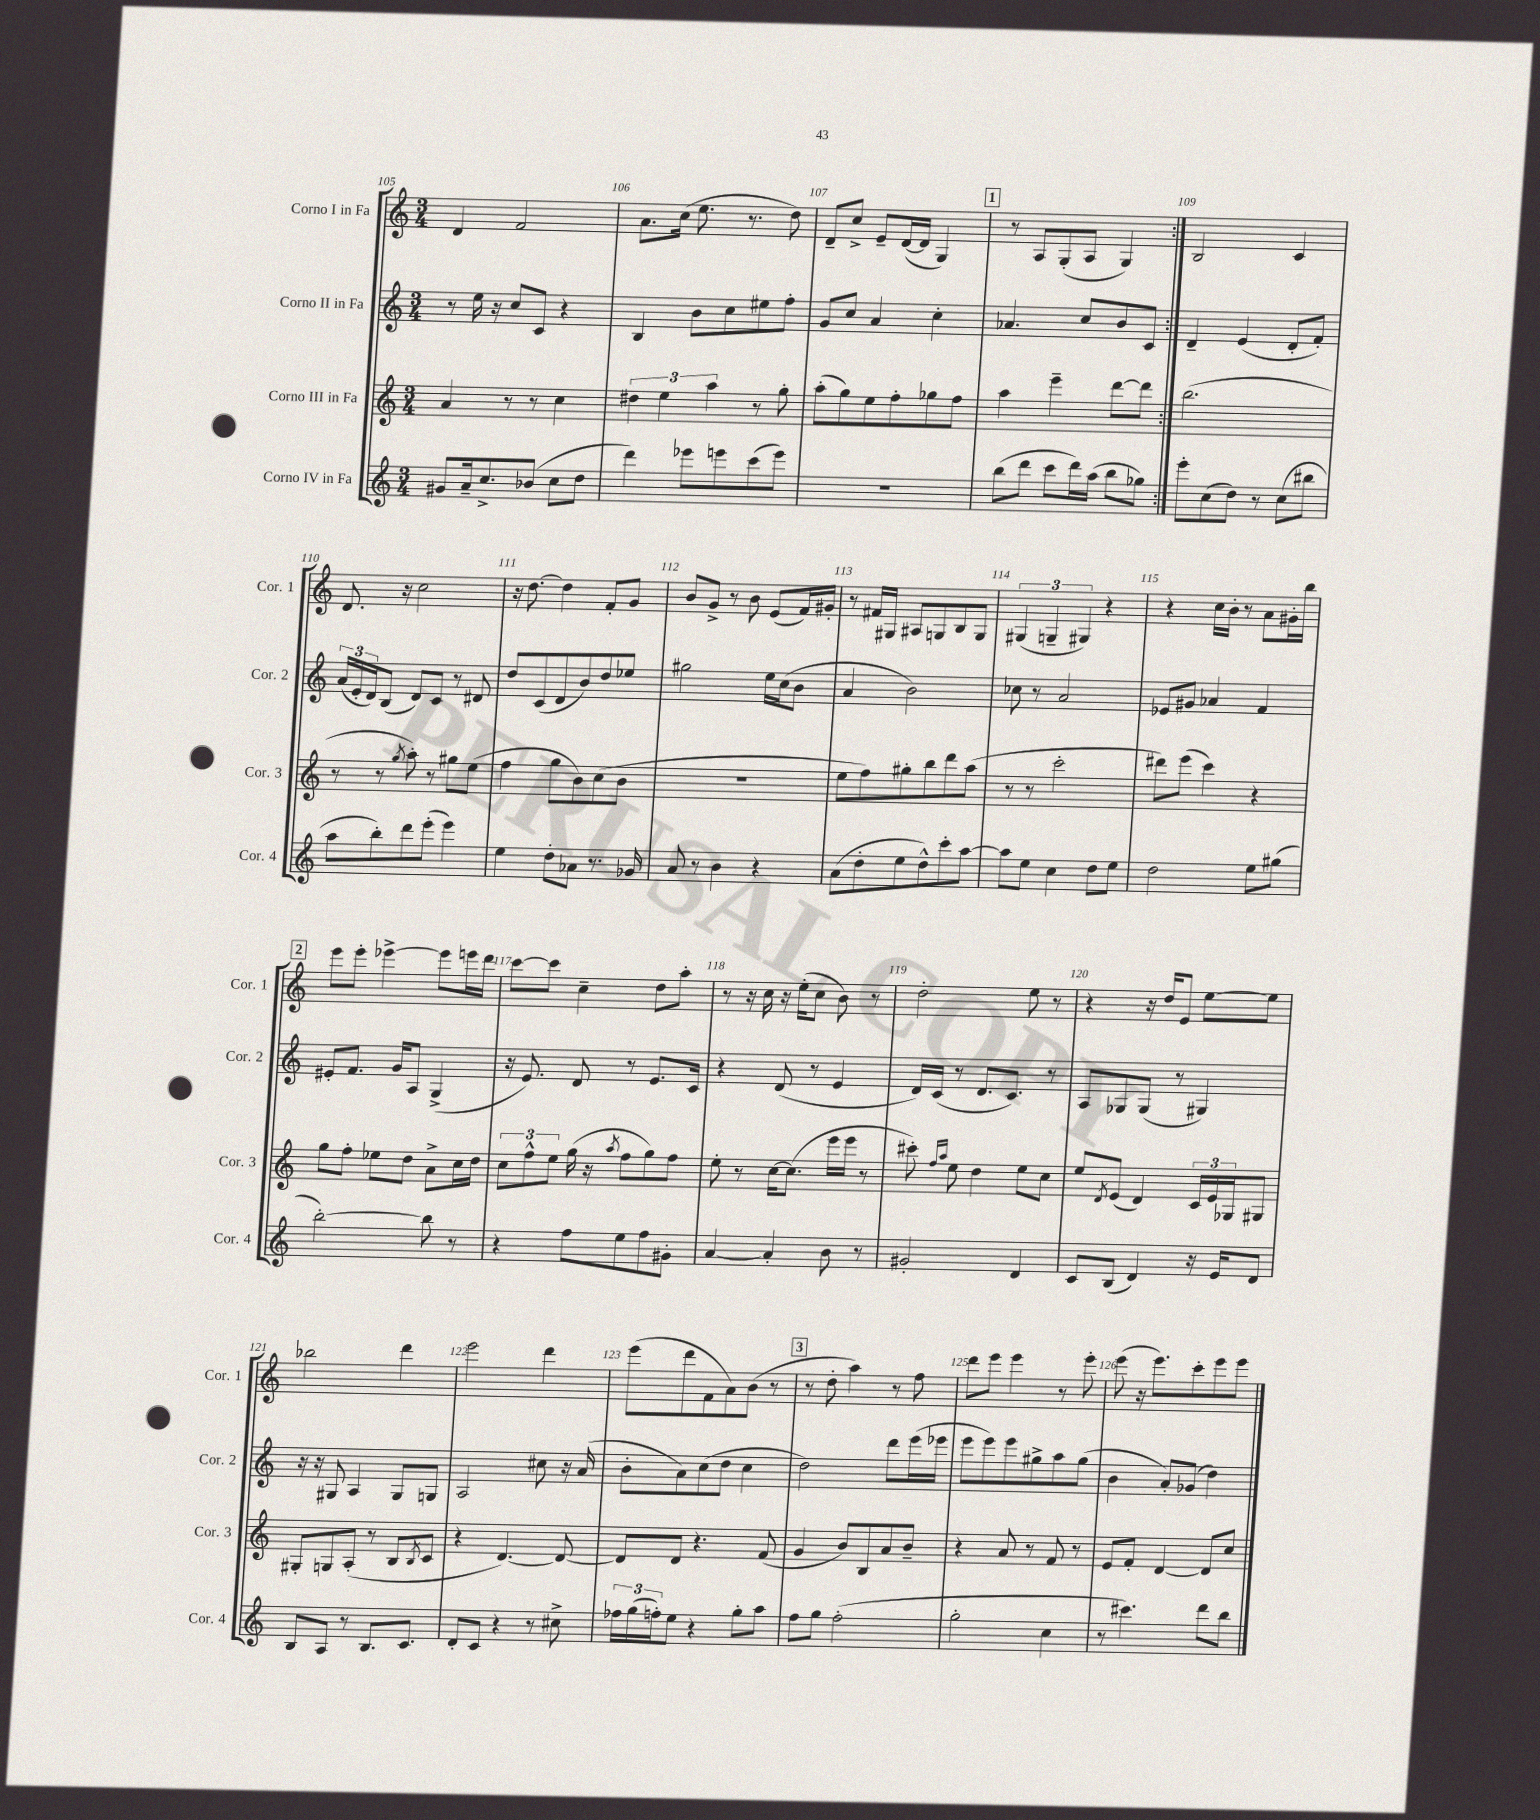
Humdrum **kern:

**kern	**kern	**kern	**kern
*staff4	*staff3	*staff2	*staff1
*clefG2	*clefG2	*clefG2	*clefG2
*k[]	*k[]	*k[]	*k[]
*M3/4	*M3/4	*M3/4	*M3/4
8g#/L	4a/	8r	4d/
16a~/k	.	16ee\	.
8.cc^/	.	16r	.
.	8r	8cc/L	2f/
(8b-/J	8r	8c/J	.
8cc\L	4cc\	4r	.
8dd\J	.	.	.
=	=	=	=
4ddd\)	6dd#\	4B/	8.a\L
.	6ee\	.	.
.	.	.	(16cc\Jk
8eee-\L	.	8b\L	8.ee\
.	6aa\	.	.
8eee\	.	8cc\	.
.	.	.	8.r
(8ccc\	8r	8ee#\	.
8eee\J)	8gg'\	8ff'\J	8dd\)
=	=	=	=
2.r	(8aa'\L	8g/L	8d~/L
.	8gg\)	8cc/J	8cc^/J
.	8ee\	4a/	8e~/L
.	8ff'\	.	([16d/L
.	.	.	16d/]JJ
.	8gg-\	4cc'\	4G/)
.	8ff\J	.	.
=	=	=	=
(8bb\L	4aa\	4.a-/	8r
8ddd\J	.	.	8A/L
8ccc\L	4eee~\	.	(8G'/
16ddd\L)	.	8cc/L	8A/J
(16aa\JJ	.	.	.
8bb\L	[8ddd\L	8b/	4G/)
8gg-\J)	8ddd\]J	8c/J	.
=:|!	=:|!	=:|!	=:|!
8eee'\L	(2.bb\	4d~/	2B/
(8cc\	.	.	.
8dd\J)	.	(4e/	.
8r	.	.	.
(8cc\L	.	8d'/L	4c/
8bb#\J	.	8f'/J)	.
=	=	=	=
8aa\L	8r	(24a/LL	8.d/
.	.	24e'/	.
.	.	24d/J)	.
8bb'\)	8r	(8B/J	.
.	.	.	16r
.	8qgg/	.	.
8ddd\	8aa'\)	8d/L)	2cc\
(8eee'\J	8r	8c/J	.
4eee\)	8gg#\L	8r	.
.	(8ee\J	8d#/	.
=	=	=	=
4ee\	4ff\	8dd/L	16r
.	.	.	[8.dd\
.	.	(8c/	.
8dd'\L	8gg\L	8d/	4dd\]
8a-\J	8b\)	8b/)	.
8.r	(8cc\	8dd/	8f'/L
.	8b\J	8ee-/J	8g/J
16g-/	.	.	.
=	=	=	=
8a/	2.r	2gg#\	8b/L
8r	.	.	8g^/J
4b\	.	.	8r
.	.	.	8b\
4r	.	16ee\LL	(8e/L
.	.	(16cc\J	.
.	.	8b\J	16f/L)
.	.	.	16g#'/JJ
=	=	=	=
(8a\L	8ee\L	4a/	8r
8dd'\	8ff\)	.	16f#/LL
.	.	.	16G#/JJ
8ee\	8gg#'\	2b\)	8A#/L
8dd^^\)	8bb\	.	8G/
8ccc'\	8ddd\	.	8B/
[8aa\J	(8aa\J	.	8G/J
=	=	=	=
8aa\]L	8r	8cc-\	(6G#/
8ee\J	8r	8r	.
.	.	.	6G~/
4cc\	2ccc'\	2a/	.
.	.	.	6G#/)
8dd\L	.	.	4r
8ee\J	.	.	.
=	=	=	=
2dd\	8ddd#\L)	8e-/L	4r
.	(8eee\J	8g#/J	.
.	4ccc\)	4a-/	16cc\LL
.	.	.	16b'\JJ
.	.	.	8r
8ee\L	4r	4f/	8a\L
(8gg#\J	.	.	16g#'\L
.	.	.	16bb\JJ
=	=	=	=
[2bb'\)	8gg\L	8e#'/L	8eee\L
.	8ff'\J	8.f/J	8eee'\J
.	8ee-\L	.	[4eee-^\
.	.	16g/LK	.
.	8dd\J	8A/J	.
8bb\]	8a^\L	(4G^/	8eee-\]L
8r	16cc\L	.	16eee\L
.	16dd\JJ	.	16ddd\JJ
=	=	=	=
4r	12cc\L	16r	[8ccc\L
.	.	8.e/)	.
.	12ff^^\	.	.
.	.	.	8ccc\]J
.	12ee\J	.	.
8ff\L	(16gg\	8d/	4cc~\
.	16r	.	.
.	8qaa/	.	.
8ee\	8ff\L	8r	.
8ff\	8gg\)	8.e/L	8dd\L
8g#'\J	8ff\J	.	8aa'\J
.	.	16c/Jk	.
=	=	=	=
[4a/	8ee'\	4r	8r
.	8r	.	16r
.	.	.	16cc\
4a'/]	[16cc\LK	(8d/	16r
.	(8.cc\]J	.	(16ee'\LK
.	.	8r	8cc\J
8b\	16eee\LL	4e/	8b\)
.	16eee\JJ	.	.
8r	8r	.	8r
=	=	=	=
2g#'/	8ccc#'\)	16d/LL)	2dd'\
.	.	(16c/JJ	.
.	16qqff/LL	.	.
.	16qqaa/JJ	.	.
.	8ee\	8r	.
.	4dd\	8.d/L	.
.	.	8.c/J)	.
4d/	8ee\L	.	8ee\
.	8cc\J	8r	8r
=	=	=	=
8c/L	8ee/L	8A/L	4r
.	8qd/	.	.
(8B/J	(8e/J	8G-/	.
4d/)	4d/)	(8G-/J	16r
.	.	.	16dd/LK
.	.	8r	8e/J
16r	24c/LL	4G#/)	[8ee\L
.	24e/	.	.
16e/LK	.	.	.
.	24G-/J	.	.
8d/J	8G#/J	.	8ee\]J
=	=	=	=
8B/L	8G#'/L	16r	2bb-\
.	.	16r	.
8A/J	8G/	8G#/	.
8r	(8A'/J	4A/	.
8.B/L	8r	.	.
.	8B/L	8G#/L	4ddd\
8.c/J	.	.	.
.	8qB/	.	.
.	8c/J	8G/J	.
=	=	=	=
8d'/L	4r	2A/	2eee\
8c/J	.	.	.
4r	[4.d/)	.	.
8r	.	8cc#\	4ddd\
8cc#^\	8d/_	16r	.
.	.	(16a/	.
=	=	=	=
24ff-\LL	8d/]L	8b'\L	(8eee\L
(24gg\	.	.	.
24ff'\J)	.	.	.
8ee\J	8d/J	8a\)	8ddd\
4r	4.r	(8cc\	8f\
.	.	8dd\J	8a\)
8gg'\L	.	4cc\	(8b\J
8aa\J	(8f/	.	8r
=	=	=	=
8ff\L	4g/	2dd\)	8r
8gg\J	.	.	8dd'\
(2ff'\	8b/L)	.	4aa\)
.	8B/	.	.
.	8a/	8ddd\L	8r
.	8b~/J	(16eee\L	8ff\
.	.	16eee-\JJ	.
=	=	=	=
2gg'\	4r	8eee\L	8ddd\L
.	.	8eee\)	8eee\J
.	8a/	8eee\	4eee\
.	8r	8gg#^\	.
4cc\	8f/	8aa\	8r
.	8r	(8gg#\J	8eee'\
=	=	=	=
8r	8e/L	4b\	(8eee\
4.ccc#\)	8f'/J	.	16r
.	.	.	8.eee\L)
.	[4d/	8a'/L)	.
.	.	(8g-/J	8ccc'\
8ddd\L	8d/]L	4dd\)	8eee\
8bb\J	8cc/J	.	8eee\J
==	==	==	==
*-	*-	*-	*-
